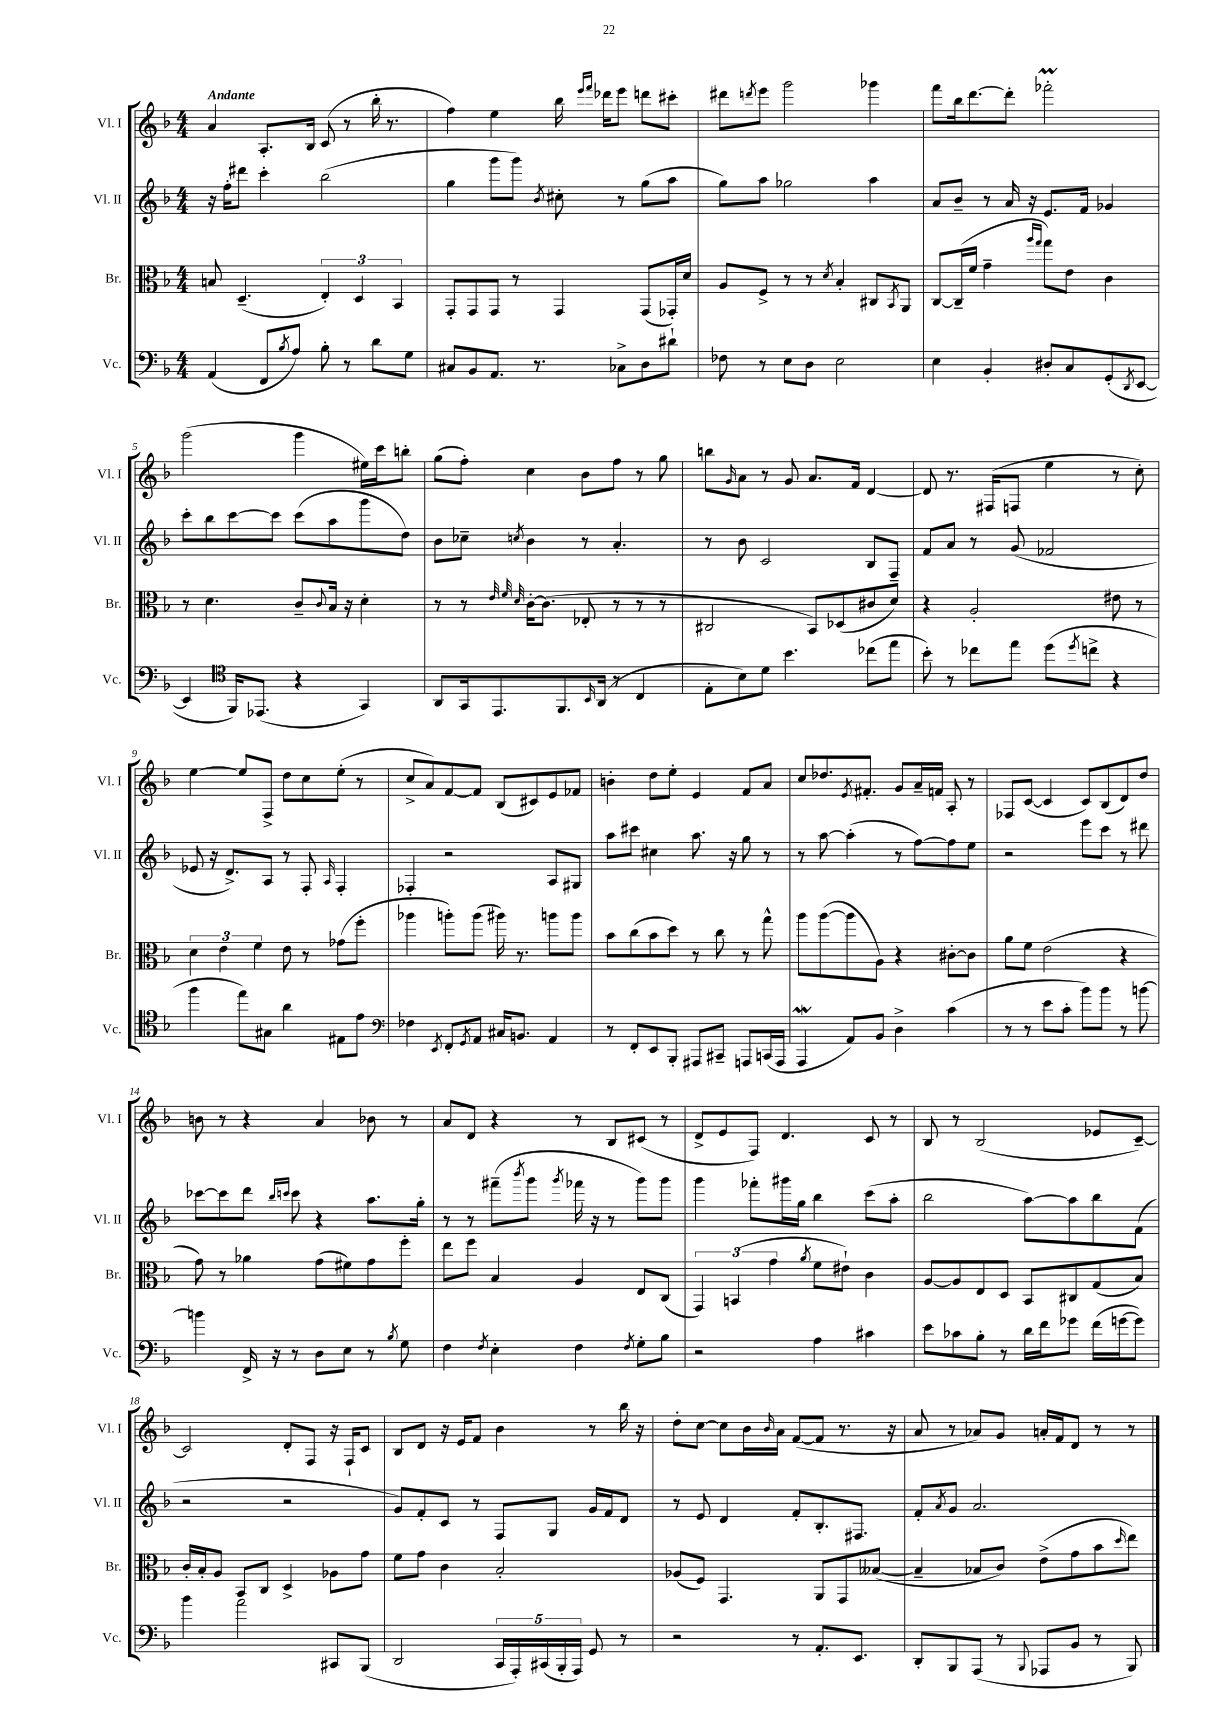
<<
\new StaffGroup <<
\new Staff = "s0" \with { instrumentName = "Vl. I" shortInstrumentName = "Vl. I" } {
    \clef treble \key f \major \numericTimeSignature \time 4/4 \tempo "Andante"
    a'4 a8.-. bes16 c'8( r8 bes''16-. r8. |
    f''4) e''4 bes''16 \grace { e'''16 f'''16 } des'''16 e'''8 d'''8 cis'''8-. |
    dis'''8 \acciaccatura { d'''8 } e'''8 g'''2 ges'''4 |
    f'''8 bes''16 d'''8.~ d'''8-. fes'''2-.\prall |
    g'''2( g'''4 eis''16) c'''16 b''8-. |
    g''8( f''8-.) c''4 bes'8 f''8 r8 g''8 |
    b''8 \grace { g'16 } a'8 r8 g'8 a'8. f'16 d'4~ |
    d'8 r8. fis16( f8 e''4 r8 c''8-.) |
    e''4~ e''8 f8-> d''8 c''8 e''8-.( r8 |
    c''8-> a'8) f'8~ f'8 bes8( cis'8) e'8 fes'8 |
    b'4-. d''8 e''8-. e'4 f'8 a'8 |
    c''8 des''8. \acciaccatura { e'8 } fis'8.-. g'8 a'16-- f'16 a8-. r8 |
    fes8 c'8~( c'4 c'8) bes8( d'8) d''8 |
    b'8 r8 r4 a'4 bes'8 r8 |
    a'8 d'8 r4 r8 bes8 cis'8( r8 |
    d'8-> e'8 f8) d'4. c'8 r8 |
    bes8 r8 bes2( ees'8 c'8~--) |
    c'2 d'8-. f8 r16 f16-! c'8 |
    bes8 d'8 r16 e'16 f'8 bes'4 r8 bes''16 r16 |
    d''8-. c''8~ c''8 bes'16 \grace { bes'16 } a'16 f'8~( f'8 r8. r16 |
    a'8 r8 aes'8) g'8 a'16-. f'16 d'8 r8 r8 \bar "|." |
}
\new Staff = "s1" \with { instrumentName = "Vl. II" shortInstrumentName = "Vl. II" } {
    \clef treble \key f \major \numericTimeSignature \time 4/4
    r16 f''16-. dis'''8 c'''4-. bes''2( |
    g''4 g'''8 g'''8) \acciaccatura { bes'8 } cis''8-. r8 g''8( a''8 |
    g''8) a''8 ges''2 a''4 |
    a'8 bes'8-- r8 a'16 r16 e'8. f'16 ges'4 |
    c'''8-. bes''8 c'''8~ c'''8 c'''8( a''8 g'''8 d''8) |
    bes'8 ces''8-- \acciaccatura { c''8 } bes'4 r8 a'4.-. |
    r8 bes'8 c'2 bes8 f8-- |
    f'8 a'8 r8 g'8( fes'2 |
    ees'8 r16 d'8.->) a8 r8 f8-. \grace { a16 } f4-. |
    fes4-. r2 a8 gis8 |
    a''8 cis'''8 cis''4 a''8. r16 g''8 r8 |
    r8 a''8~ a''4-.( r8 f''8~) f''8 e''8 |
    r2 e'''8 c'''8 r8 dis'''8 |
    ces'''8~ ces'''8 d'''8 \grace { bes''16 c'''16 } c'''8 r4 a''8. g''16-. |
    r8 r8 fis'''8--( \acciaccatura { bes'''8 } g'''8 \acciaccatura { g'''8 } fes'''16 r16 r8 g'''8) g'''8 |
    g'''4 fes'''8-. gis'''16 g''16 bes''4 c'''8( a''8-. |
    bes''2 a''8~) a''8 bes''8 f'8( |
    r2 r2 |
    g'8) f'8-. c'8 r8 f8 g8 g'16 f'16 d'8 |
    r8 e'8 d'4 f'8-. bes8.-. fis8. |
    f'8-. \acciaccatura { a'8 } g'8 a'2. \bar "|." |
}
\new Staff = "s2" \with { instrumentName = "Br." shortInstrumentName = "Br." } {
    \clef alto \key f \major \numericTimeSignature \time 4/4
    b8 d4.--( \tuplet 3/2 { e4-.) d4 bes,4 } |
    g,8-. g,8 g,8 r8 g,4 g,8( ges,16-.) d'16 |
    a8 f8-> r8 r8 \acciaccatura { d'8 } bes4-. cis8 \acciaccatura { bes,8 } a,8 |
    c8~ c16--( f'16 g'4-- \grace { a''16 g''16 } g''8) e'8 c'4 |
    r8 d'4. c'8-- \appoggiatura { c'8 } bes16 r16 d'4-. |
    r8 r8 \grace { e'32 f'32 d'32 } c'16~-. c'8.( ees8-. r8 r8 r8 |
    cis2 bes,8) des8( cis'8 d'8) |
    r4 a2-. eis'8 r8 |
    \tuplet 3/2 { d'4 e'4 f'4 } e'8 r8 ges'8( f''8-. |
    aes''4 a''8-.) a''8( ais''16) r8. a''8 a''8 |
    bes'8 c''8( bes'8 d''8) r8 c''8 r8 g''8-^ |
    a''8 a''8~( a''8 a8) r4 cis'8~-. cis'8 |
    a'8 f'8 e'2( r4 |
    g'8) r8 aes'4 g'8( fis'8) g'8 f''8-. |
    e''8 f''8 bes4 a4 e8 c8( |
    \tuplet 3/2 { g,4) b,4( g'4 } \acciaccatura { a'8 } f'8 eis'8-!) c'4 |
    a8~ a8 e8 d8 bes,8 cis8 g8( bes8) |
    c'16-. bes16-. a8 bes,8 c8 d4-> aes8 g'8 |
    f'8 g'8 c'4 bes2-. |
    aes8( f8) g,4. a,8 g,8 beses8~( |
    beses4-- bes8 c'8) e'8->( g'8 bes'8 \grace { d''16 } e''8) \bar "|." |
}
\new Staff = "s3" \with { instrumentName = "Vc." shortInstrumentName = "Vc." } {
    \clef bass \key f \major \numericTimeSignature \time 4/4
    a,4( f,8 \acciaccatura { bes8 } a8) bes8-. r8 d'8 g8 |
    cis8 bes,8 a,8. r8. ces8-> d8 dis'8-! |
    fes8 r8 e8 d8 e2 |
    e4 bes,4-. dis8-. c8 g,8-.( \acciaccatura { d,8 } e,8~ |
    e,4 \clef tenor f,16) ees,8.( r4 g,4) |
    a,8 g,16 e,8. f,8. \grace { bes,16 } a,16( r8 c4 |
    e8-. bes8) d'8 bes'4. ces''8( e''8 |
    bes'8-.) r8 ces''8 e''8 d''8( \acciaccatura { d''8 } c''8-> r4 |
    f''4 e''8) gis8 a'4 eis8 e'8 |
    \clef bass fes4 \acciaccatura { e,8 } f,8-. \acciaccatura { g,8 } a,8 cis16 b,8. a,4 |
    r8 f,8-. e,8 bes,,8-. ais,,8 cis,8-- a,,8 c,16( a,,16 |
    a,,4\mordent a,8) bes,8 d4-> c'4( |
    r8 r8 e'8 c'8-. bes'8) bes'8 r8 b'8~ |
    b'4 f,16-> r16 r8 d8 e8 r8 \acciaccatura { bes8 } g8 |
    f4 \acciaccatura { f8 } e4-. f4 \acciaccatura { f8 } g8-. bes8 |
    r2 a4 cis'4 |
    e'8 ces'8 bes8-. r8 d'16 f'16 ges'8 f'16( g'16~ g'8) |
    bes'4 a'2 cis,8 bes,,8( |
    d,2 \tuplet 5/4 { c,16 a,,16-.) cis,16( bes,,16-. a,,16) } g,8 r8 |
    r2 r8 a,8.-. e,8. |
    d,8-. bes,,8 a,,8( r8 \appoggiatura { bes,,8 } aes,,8 bes,8 r8 bes,,8) \bar "|." |
}
>>
>>
